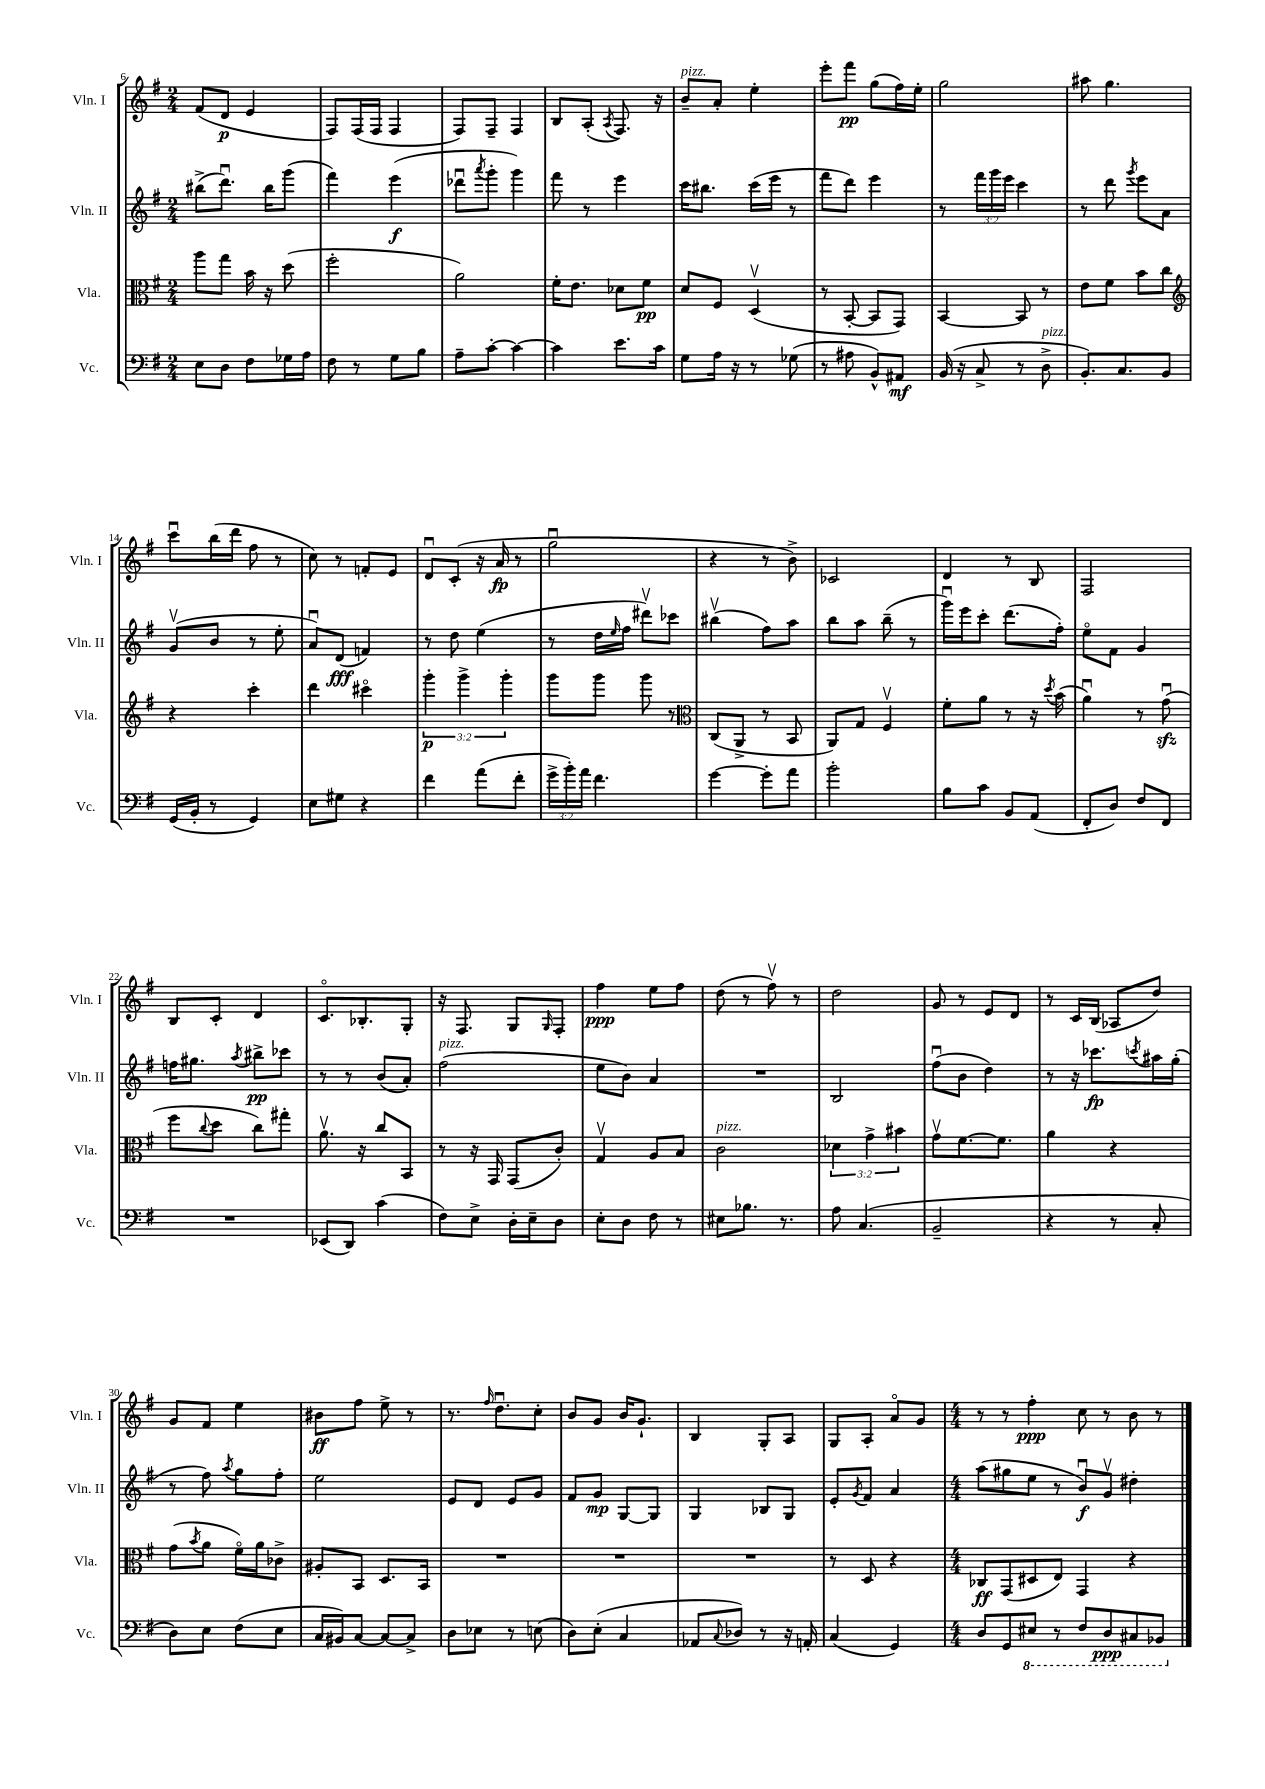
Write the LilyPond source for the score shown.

<<
\new StaffGroup <<
\new Staff = "s0" \with { instrumentName = "Vln. I" shortInstrumentName = "Vln. I" } {
    \clef treble \key g \major \numericTimeSignature \time 2/4
    fis'8( d'8\p e'4 |
    fis8) fis16( fis16 fis4 |
    fis8) fis8-- fis4 |
    b8 a8-.( \acciaccatura { a8 } fis8.) r16 |
    b'8--^\markup { \italic "pizz." } a'8-. e''4-. |
    e'''8-. fis'''8\pp g''8( fis''16) e''16-. |
    g''2 |
    ais''8 g''4. |
    c'''8\downbow b''16( d'''16 fis''8 r8 |
    c''8) r8 f'8-. e'8 |
    d'8\downbow c'8-.( r16 a'16\fp r8 |
    g''2\downbow |
    r4 r8 b'8->) |
    ces'2 |
    d'4 r8 b8 |
    fis2 |
    b8 c'8-. d'4 |
    c'8.\flageolet bes8.-. g8-. |
    r16 fis8. g8 \grace { g16 } fis8-. |
    fis''4\ppp e''8 fis''8 |
    d''8( r8 fis''8\upbow) r8 |
    d''2 |
    g'8 r8 e'8 d'8 |
    r8 c'16 b16( aes8 d''8) |
    g'8 fis'8 e''4 |
    bis'8\ff fis''8 e''8-> r8 |
    r8. \grace { fis''16 } d''8.\downbow c''8-. |
    b'8 g'8 b'16 g'8.-! |
    b4 g8-. a8 |
    g8 a8-. a'8\flageolet g'8 |
    \numericTimeSignature \time 4/4 r8 r8 fis''4-.\ppp c''8 r8 b'8 r8 \bar "|." |
}
\new Staff = "s1" \with { instrumentName = "Vln. II" shortInstrumentName = "Vln. II" } {
    \clef treble \key g \major \numericTimeSignature \time 2/4 \override Staff.TupletNumber.text = #tuplet-number::calc-fraction-text
    bis''8->( d'''8.\downbow) bis''16 g'''8( |
    fis'''4) e'''4\f( |
    des'''8\downbow \acciaccatura { a'''8 } g'''8-. g'''4) |
    fis'''8 r8 e'''4 |
    c'''16 bis''8. c'''16( e'''16 r8 |
    fis'''8 d'''8) e'''4 |
    r8 \tuplet 3/2 { fis'''16 g'''16 e'''16 } c'''4 |
    r8 d'''8 \acciaccatura { g'''8 } e'''8 a'8 |
    g'8\upbow( b'8 r8 e''8-. |
    a'8\downbow) d'8\fff( f'4) |
    r8 d''8 e''4( |
    r8 d''16 \grace { e''16 } fis''16 dis'''8\upbow) ces'''8 |
    bis''4\upbow( fis''8) a''8 |
    b''8 a''8 b''8--( r8 |
    g'''16\downbow) e'''16 c'''8-. d'''8.( fis''16-.) |
    e''8\flageolet fis'8 g'4 |
    f''16 gis''8. \acciaccatura { a''8 } bis''8->\pp ces'''8 |
    r8 r8 b'8( a'8-.) |
    fis''2^\markup { \italic "pizz." }( |
    e''8 b'8) a'4 |
    R2 |
    b2 |
    fis''8\downbow( b'8 d''4) |
    r8 r16 ces'''8.\fp \acciaccatura { c'''8 } ais''16 g''16-.( |
    r8 fis''8) \acciaccatura { a''8 } g''8 fis''8-. |
    e''2 |
    e'8 d'8 e'8 g'8 |
    fis'8 g'8\mp g8~ g8 |
    g4 bes8 g8 |
    e'8-. \acciaccatura { g'8 } fis'8 a'4 |
    \numericTimeSignature \time 4/4 a''8( gis''8 e''8 r8 b'8\downbow\f) g'8\upbow dis''4-. \bar "|." |
}
\new Staff = "s2" \with { instrumentName = "Vla." shortInstrumentName = "Vla." } {
    \clef alto \key g \major \numericTimeSignature \time 2/4 \override Staff.TupletNumber.text = #tuplet-number::calc-fraction-text
    a''8 g''8 b'16 r16 d''8( |
    fis''2-. |
    a'2) |
    fis'16-. e'8. des'8 fis'8\pp |
    d'8 fis8 d4\upbow( |
    r8 b,8~-. b,8 g,8) |
    b,4~ b,8 r8 |
    e'8 fis'8 b'8 c''8 |
    \clef treble r4 c'''4-. |
    d'''4 cis'''4\flageolet |
    \tuplet 3/2 { g'''4-.\p g'''4-> g'''4-. } |
    g'''8 g'''8 g'''8 r8 |
    \clef alto c8( a,8-> r8 b,8 |
    a,8) g8 fis4\upbow |
    fis'8-. a'8 r8 r16 \acciaccatura { d''8 } b'16( |
    a'4\downbow) r8 g'8\downbow\sfz( |
    fis''8 \appoggiatura { c''8 } d''8 c''8) gis''8-. |
    a'8.\upbow r16 c''8 b,8 |
    r8 r16 g,16 g,8( c'8-.) |
    g4\upbow a8 b8 |
    c'2^\markup { \italic "pizz." } |
    \tuplet 3/2 { des'4 g'4-> bis'4 } |
    g'8\upbow fis'8.~ fis'8. |
    a'4 r4 |
    g'8( \acciaccatura { b'8 } a'8 fis'16\flageolet) a'16 ces'8-> |
    ais8-. b,8 d8. b,16 |
    R2 |
    R2 |
    R2 |
    r8 d8 r4 |
    \numericTimeSignature \time 4/4 ces8\ff g,8( dis8 e8) g,4 r4 \bar "|." |
}
\new Staff = "s3" \with { instrumentName = "Vc." shortInstrumentName = "Vc." } {
    \clef bass \key g \major \numericTimeSignature \time 2/4 \override Staff.TupletNumber.text = #tuplet-number::calc-fraction-text
    e8 d8 fis8 ges16 a16 |
    fis8 r8 g8 b8 |
    a8-- c'8~-. c'4~ |
    c'4 e'8. c'16 |
    g8 a16 r16 r8 ges8( |
    r8 ais8 b,8-^) ais,8\mf |
    b,16( r16 c8-> r8 d8->^\markup { \italic "pizz." } |
    b,8.-.) c8. b,8 |
    g,16( b,16-. r8 g,4) |
    e8 gis8 r4 |
    fis'4 a'8( fis'8-. |
    \tuplet 3/2 { g'16-> b'16-.) a'16 } fis'4. |
    g'4~ g'8-. a'8 |
    b'2-. |
    b8 c'8 b,8 a,8( |
    fis,8-. d8) fis8 fis,8 |
    R2 |
    ees,8( d,8) c'4( |
    fis8) e8-> d16-. e16-- d8 |
    e8-. d8 fis8 r8 |
    eis8 bes8. r8. |
    a8 c4.( |
    b,2-- |
    r4 r8 c8-. |
    d8) e8 fis8( e8 |
    c16 bis,16) c8~ c8~ c8-> |
    d8 ees8 r8 e8( |
    d8) e8-.( c4 |
    aes,8 \appoggiatura { c8 } des8) r8 r16 a,16-. |
    c4( g,4) |
    \numericTimeSignature \time 4/4 d8 g,8 \ottava #-1 eis,8 r8 fis,8 d,8\ppp cis,8 bes,,8 \ottava #0 \bar "|." |
}
>>
>>
\layout { \context { \Score currentBarNumber = #6 } }
